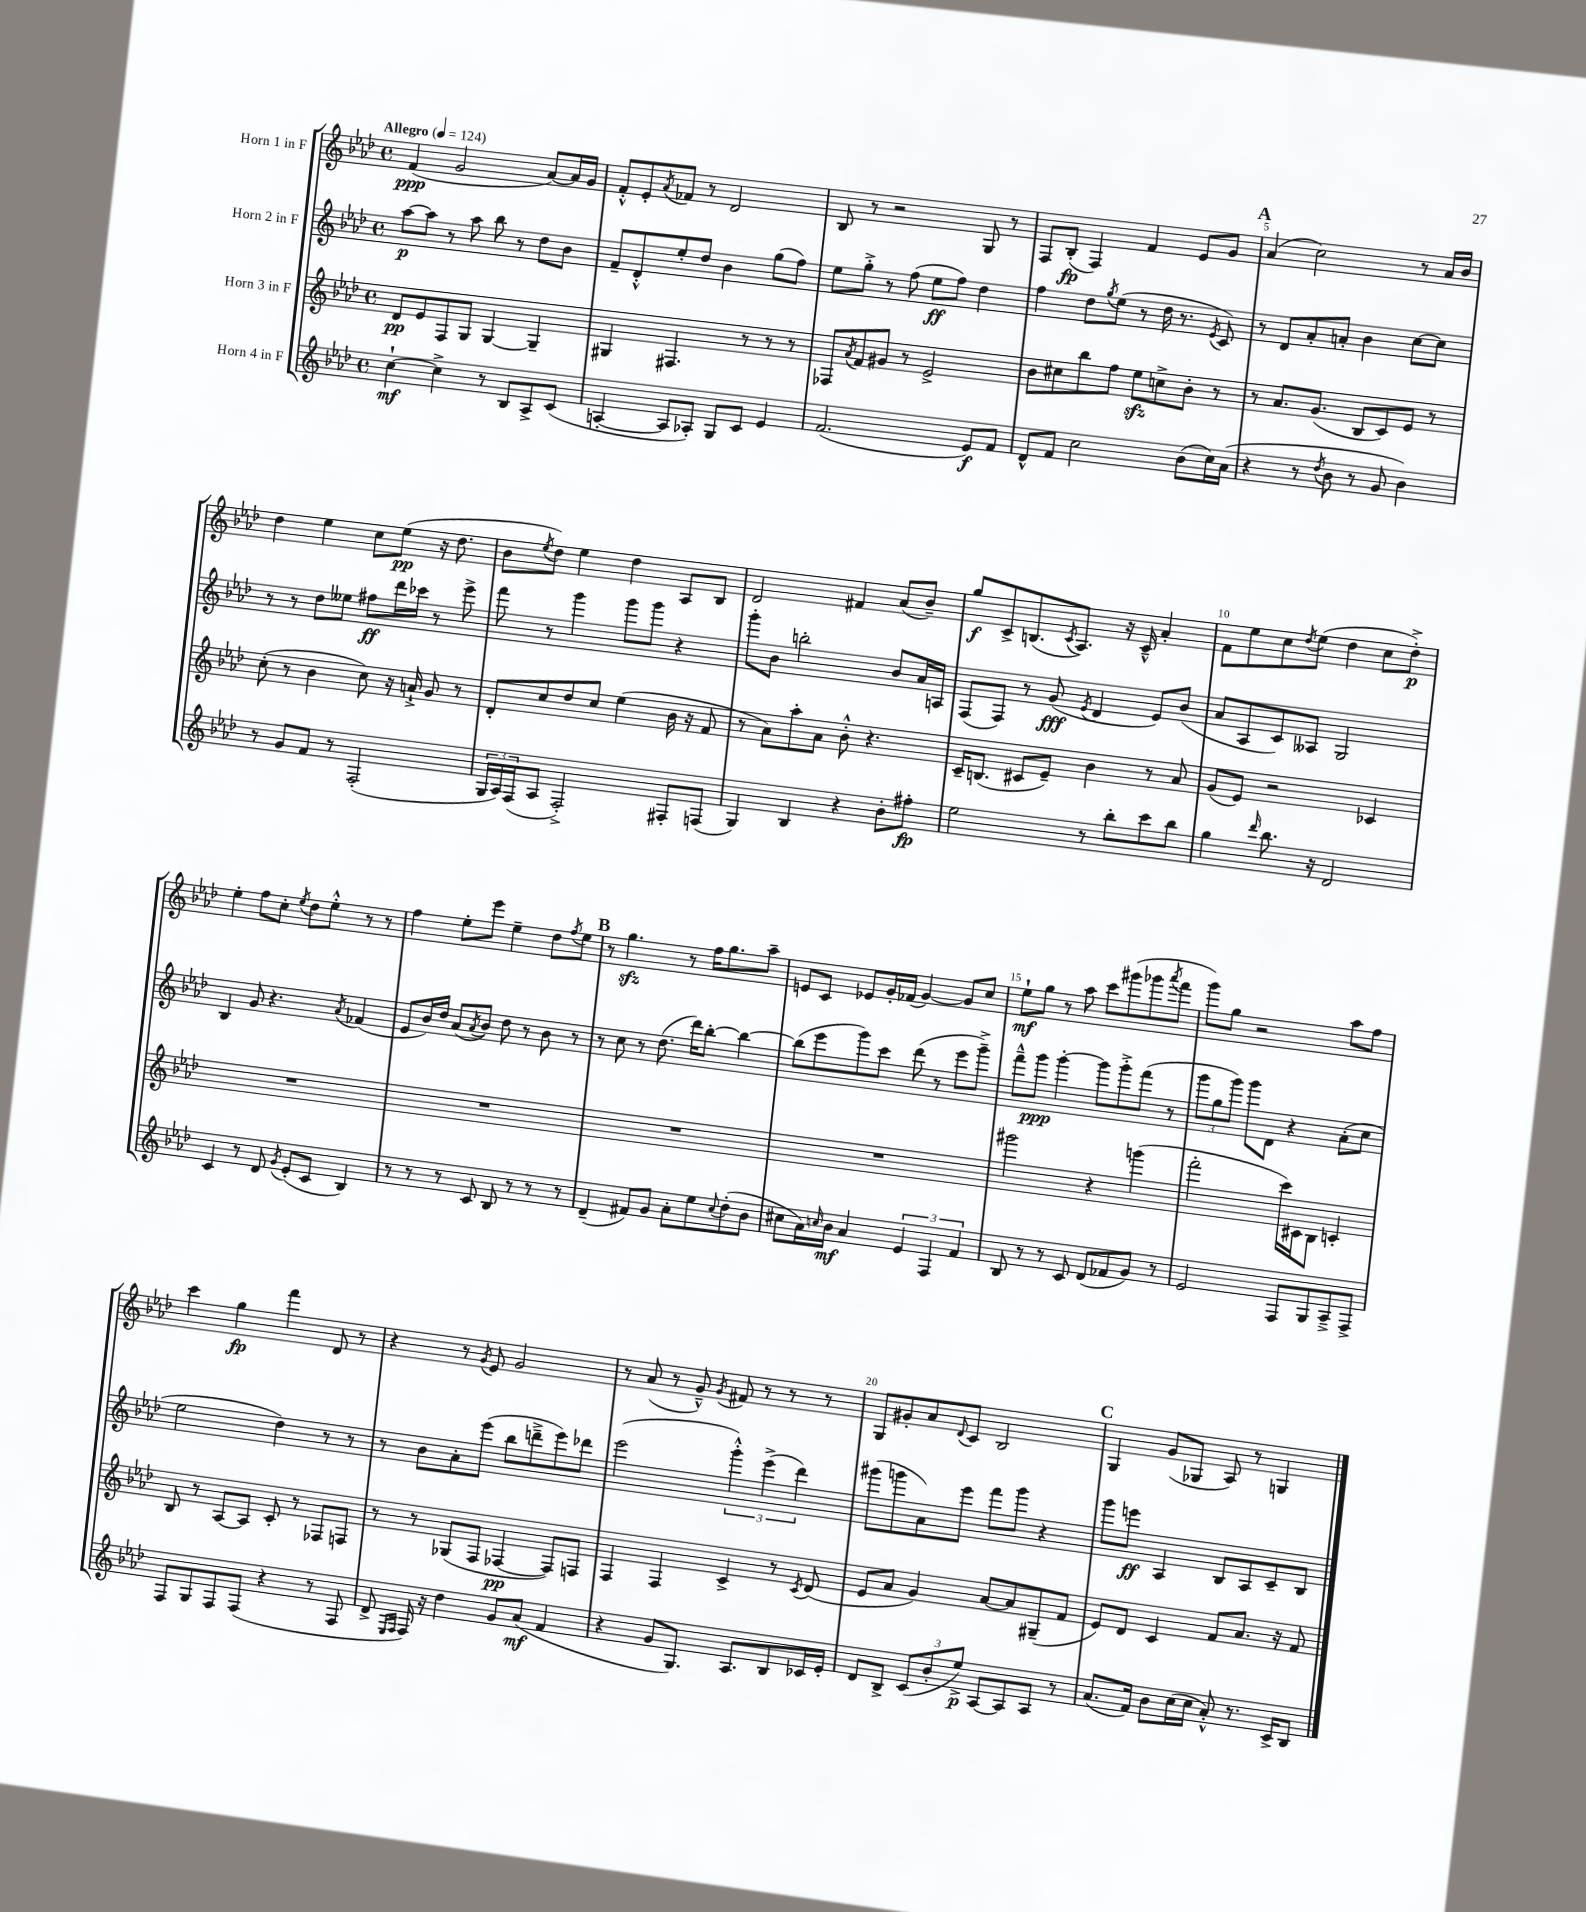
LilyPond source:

<<
\new StaffGroup <<
\new Staff = "s0" \with { instrumentName = "Horn 1 in F" } {
    \clef treble \key aes \major \defaultTimeSignature \time 4/4 \tempo "Allegro" 4 = 124
    f'4\ppp( g'2 aes'8~) aes'16 g'16 |
    f'8-.-^ ees'8-. \acciaccatura { aes'8 } fes'8 r8 des'2 |
    bes8 r8 r2 g8 r8 |
    f8 bes8-.\fp( f4) f'4 ees'8 g'8 |
    \mark \markup { \bold "A" } aes'4( c''2) r8 aes'16 bes'16 |
    des''4 ees''4 c''8 ees''8\pp( r16 des''8. |
    bes'8 \acciaccatura { ees''8 } des''8) ees''4 des''4 aes8 bes8 |
    des'2 fis'4 aes'8( bes'8--) |
    g''8\f c'8-> b8.( \acciaccatura { c'8 } aes8.) r16 c'16---^ aes'4-. |
    f'8 ees''8 c''8 \acciaccatura { des''8 } ees''8( des''4 c''8 des''8-.->\p) |
    ees''4-. f''8 c''8-. \acciaccatura { ees''8 } des''8 ees''8-.-^ r8 r8 |
    f''4 ees''8-. ees'''8 ees''4-- des''8 \acciaccatura { f''8 } ees''8 |
    \mark \markup { \bold "B" } r8 g''4.\sfz r8 f''16 g''8. aes''8-- |
    e'8 c'8 ees'8 g'16-. fes'16( g'4~) g'8 c''8 |
    ees''8-!\mf g''8 r8 aes''8 c'''8 gis'''8( ges'''8 \acciaccatura { aes'''8 } f'''8 |
    g'''8) g''8 r2 aes''8 f''8 |
    c'''4 g''4\fp f'''4 des'8 r8 |
    r4 r8 \acciaccatura { g'8 } ees'8 g'2 |
    r8 aes'8( r8 g'8---^) \acciaccatura { g'8 } fis'8 r8 r8 r8 |
    g8 gis'8-. aes'8 \appoggiatura { des'8 } c'8 bes2 |
    \mark \markup { \bold "C" } g4 g'8( ges8 aes8) r8 g4 \bar "|." |
}
\new Staff = "s1" \with { instrumentName = "Horn 2 in F" } {
    \clef treble \key aes \major \defaultTimeSignature \time 4/4
    aes''8~\p aes''8 r8 aes''8 bes''8 r8 des''8 bes'8 |
    f'8-- des'8-.-^ ees''8-. des''8 bes'4 g''8( f''8) |
    ees''8 g''8-.-> r8 f''8( ees''8\ff f''8) des''4 |
    f''4 des''8 \acciaccatura { g''8 } ees''8( r8 des''16 r8. \acciaccatura { ees'8 } c'8) |
    \mark \markup { \bold "A" } r8 des'8 aes'8-. a'8-. bes'4 c''8~ c''8 |
    r8 r8 des''8 eeses''8 fis''8\ff des'''16 ces'''16 r8 ees'''8-> |
    f'''8 r8 g'''4 g'''8 g'''8 r4 |
    g'''8-. bes'8 b''2-. bes'8 aes'16 a16 |
    f8( f8) r8 g'8\fff( \acciaccatura { ees'8 } des'4 ees'8) bes'8( |
    aes'8 aes8 c'8) aeses8 g2 |
    bes4 g'8 r4. \acciaccatura { aes'8 } fes'4( |
    ees'8 bes'16) des''16 aes'8( \acciaccatura { aes'8 } bes'8) des''8 r8 bes'8 r8 |
    \mark \markup { \bold "B" } r8 c''8 r8 des''8.( des'''16) bes''8~-. bes''4~ |
    bes''8( ees'''8 g'''8) c'''8 des'''8( r8 ees'''8 g'''8--->) |
    f'''8---^ g'''8\ppp g'''4~-. g'''8 g'''8-.-> f'''8( r8 |
    \tuplet 3/2 { g'''8 g''8 g'''8) } g'''8 des'8 r4 aes'8-.( c''8 |
    ees''2 des''4) r8 r8 |
    r8 bes'8 aes'8-. ees'''8( bes''8 d'''8---> ees'''8) des'''8 |
    ees'''2( \tuplet 3/2 { g'''4-.-^) ees'''4->( des'''4) } |
    gis'''8( g'''8 aes'8) ees'''8 f'''8 g'''8 r4 |
    \mark \markup { \bold "C" } g'''8 e'''8\ff aes4 bes8 aes8 c'8-- bes8 \bar "|." |
}
\new Staff = "s2" \with { instrumentName = "Horn 3 in F" } {
    \clef treble \key aes \major \defaultTimeSignature \time 4/4
    des'8\pp ees'8 f8 g8 g4~ g4-- |
    gis4 fis4. r8 r8 r8 |
    fes8 \acciaccatura { aes'8 } f'8 gis'8 r8 ees'2-> |
    bes'8 cis''8 bes''8 f''8 ees''8\sfz c''8-> bes'8-. r8 |
    \mark \markup { \bold "A" } r8 aes'8. g'8.( bes8 c'8) ees'8 r8 |
    c''8-.( r8 bes'4 c''8) r16 a'16-!-> g'8 r8 |
    des'8-. c''8 des''8 c''8 ees''4( bes'16 r16 f'8 |
    r8 aes'8) aes''8-. aes'8 bes'8-.-^ r4. |
    c'16-- b8.( cis'8 ees'8--) bes'4 r8 aes'8 |
    g'8( ees'8) r2 ces'4 |
    R1 |
    R1 |
    \mark \markup { \bold "B" } R1 |
    R1 |
    gis'''2 r4 g'''4( |
    f'''2-. c'''16) cis'16 bes8 c'4-. |
    bes8 r8 aes8~ aes8 c'8-. r8 fes8 f8 |
    r8 r8 ges8( f8 fes4~\pp fes8) f8 |
    f4 f4 c'4-> r8 \acciaccatura { c'8 } des'8( |
    ees'8 aes'8 g'4) aes'8~ aes'8 gis8--( f'8 |
    \mark \markup { \bold "C" } ees'8) des'8 c'4 f'8 aes'8. r16 f'8 \bar "|." |
}
\new Staff = "s3" \with { instrumentName = "Horn 4 in F" } {
    \clef treble \key aes \major \defaultTimeSignature \time 4/4
    c''4~-!\mf c''4-> r8 bes8 aes8-> c'8( |
    a4~-. a8 aes8-.) g8 c'8 ees'4 |
    f'2.( ees'8\f) f'8 |
    des'8-^ f'8 c''2 bes'8( c''16) aes'16( |
    \mark \markup { \bold "A" } r4 r8 \acciaccatura { des''8 } bes'8 r8 g'8 bes'4) |
    r8 g'8 f'8 r8 f2-.( |
    \tuplet 3/2 { g16 aes16) f16( } aes8 f2-.->) fis8-. f8( |
    g4) bes4 r4 bes'8-. fis''8-.\fp |
    ees''2 r8 bes''8-. c'''8 bes''8 |
    g''4 \grace { des'''16 } bes''8. r16 des'2 |
    c'4 r8 des'8 \acciaccatura { g'8 } ees'8-.( c'8 bes4) |
    r8 r8 r8 c'8 bes8 r8 r8 r8 |
    \mark \markup { \bold "B" } des'4--( fis'8) g'8 aes'8-. ees''8 \appoggiatura { c''8 } des''8-.( bes'8 |
    cis''8 aes'16) \grace { c''16 } bes'16\mf aes'4 \tuplet 3/2 { ees'4 f4 f'4 } |
    bes8 r8 r8 c'8 des'8( fes'8 g'8) r8 |
    ees'2 f8 g8 aes8---> f8-> |
    f8 g8 f8 f8( r4 r8 f8 |
    des'8-> \grace { ees16 f16 } f16) r16 des''4 g'8 aes'8\mf( f'4 |
    r4 g'8 g8.) aes8. bes8 ces'16 ees'16-. |
    des'8 bes8-> \tuplet 3/2 { c'8( bes'8-. ees''8->\p) } aes8~ aes8 aes8 r8 |
    \mark \markup { \bold "C" } aes'8.( f'16) bes'8 c''16( c''16 aes'8-.-^) r8. c'16-> bes8 \bar "|." |
}
>>
>>
\layout { \context { \Score \override BarNumber.break-visibility = ##(#f #t #t) barNumberVisibility = #(every-nth-bar-number-visible 5) } }
